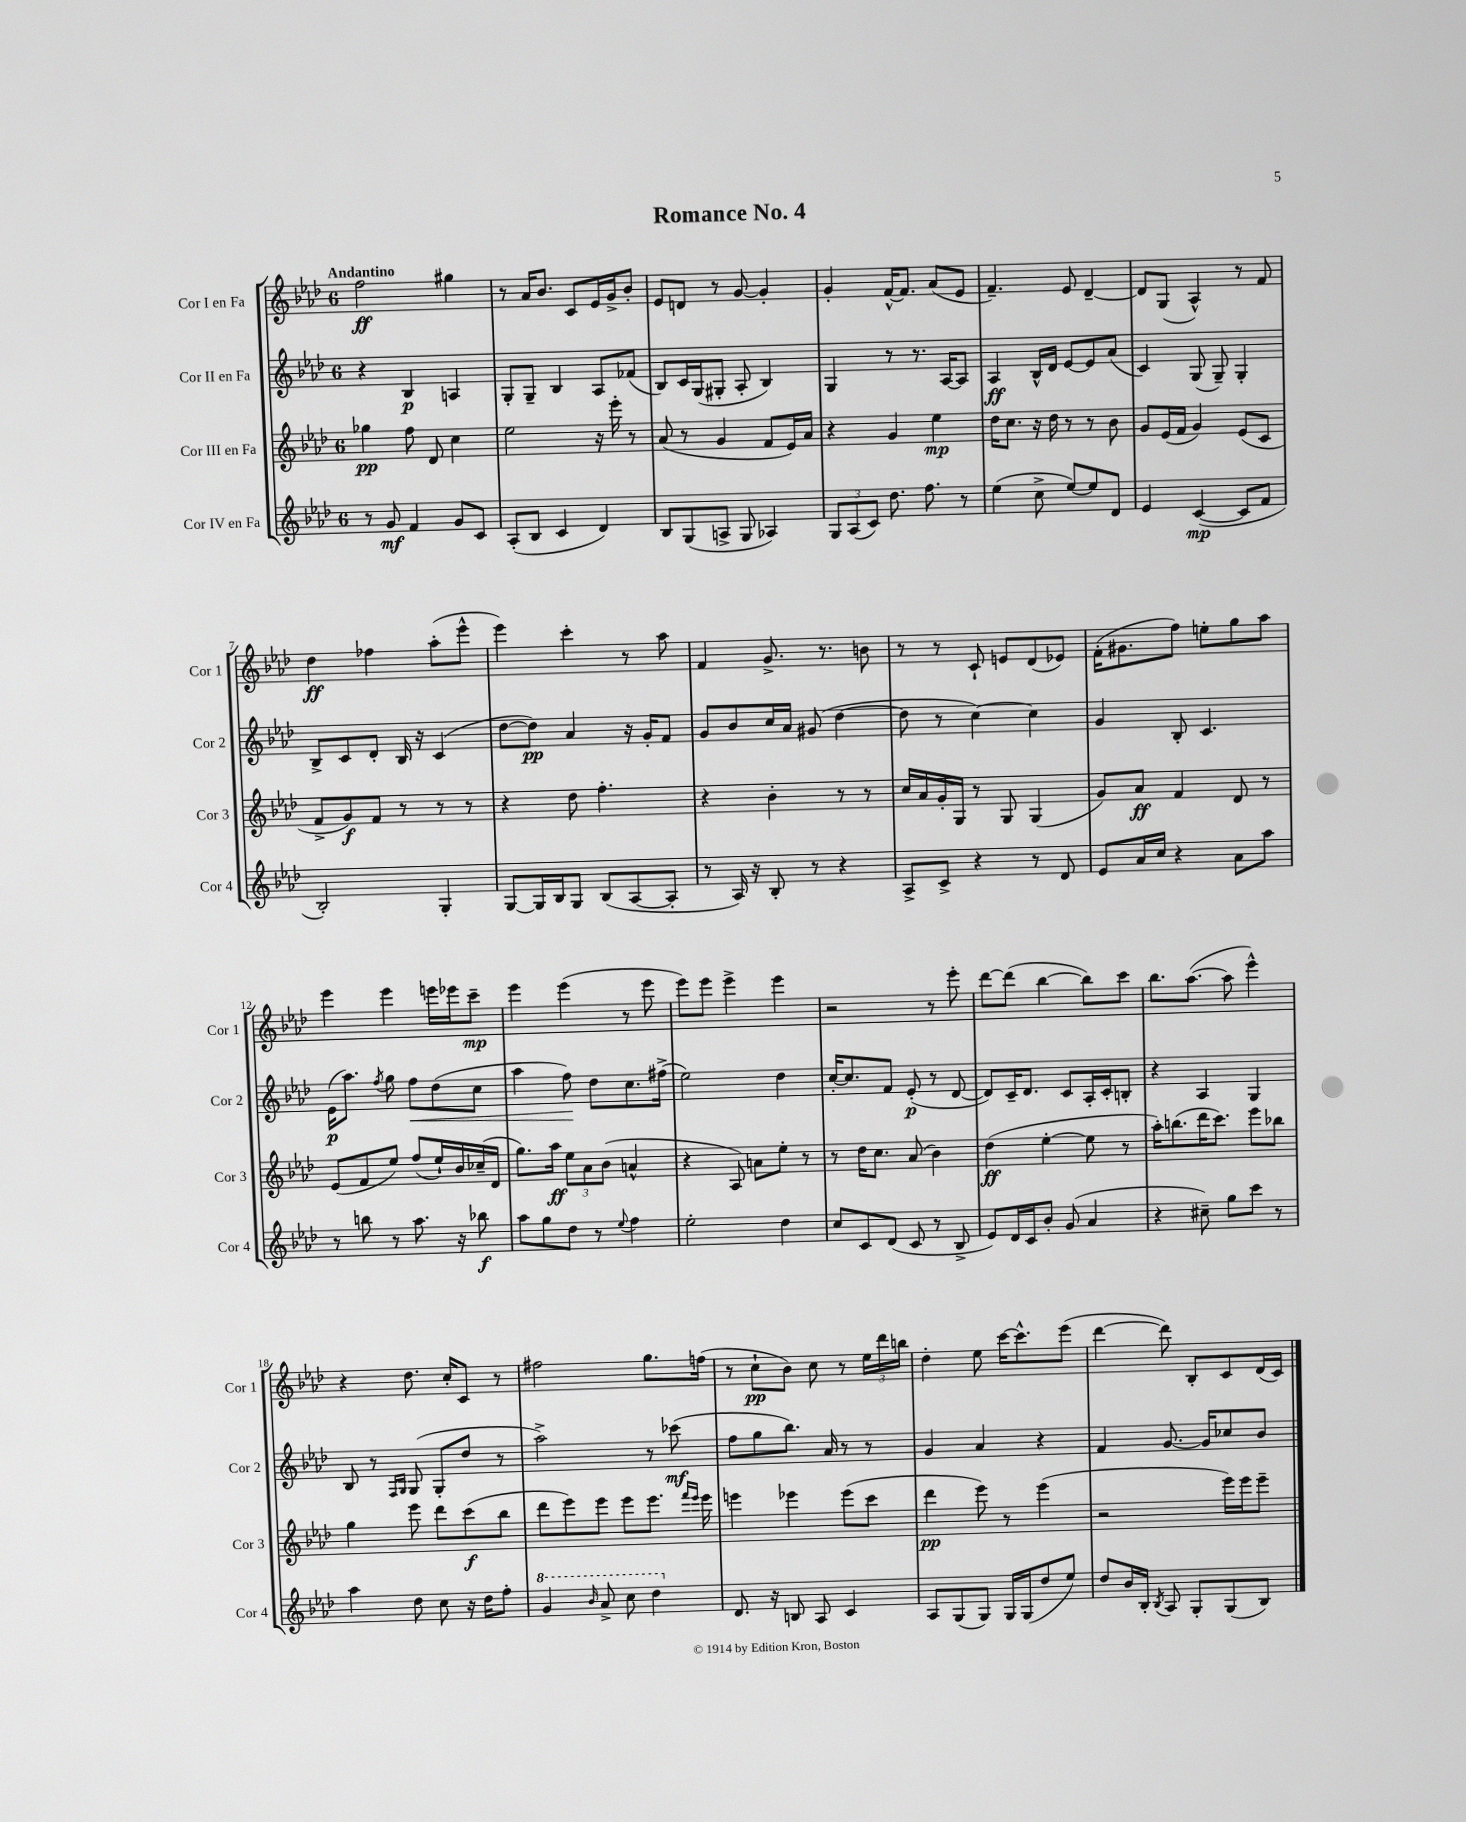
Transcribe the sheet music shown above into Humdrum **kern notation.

**kern	**kern	**kern	**kern
*staff4	*staff3	*staff2	*staff1
*clefG2	*clefG2	*clefG2	*clefG2
*k[b-e-a-d-]	*k[b-e-a-d-]	*k[b-e-a-d-]	*k[b-e-a-d-]
*M6/8	*M6/8	*M6/8	*M6/8
8r	4gg-\	4r	2ff\
8g/	.	.	.
4f/	8ff\	4B-/	.
.	8d-/	.	.
8g/L	4cc\	4A/	4gg#\
8c/J	.	.	.
=	=	=	=
(8A-'/L	2ee-\	8G'/L	8r
8B-/J	.	8G~/J	16a-/LK
.	.	.	8.b-/J
4c/	.	4B-/	.
.	.	.	8c/L
4d-/)	16r	8A-/L	16e-/L
.	16eee-'\	.	16g^/J
.	8r	(8f-/J	8b-'/J
=	=	=	=
8B-/L	(8a-/	8B-/L)	8e-/L
(8G/	8r	16c/L	8d/J
.	.	(16G/J	.
8A^/J	4g/	8G#'/J	8r
8G/	.	8A-'/	[8g/
4A-/)	8f/L	4B-/)	4g'/]
.	16e-/L)	.	.
.	16a-/JJ	.	.
=	=	=	=
12G/L	4r	4G/	4g'/
(12A-/	.	.	.
12c/J)	.	.	.
8.dd-\	4g/	8r	[16f^^/LK
.	.	.	8.f/]J
.	.	8.r	.
8.ff\	.	.	.
.	4ee-\	.	(8a-/L
.	.	[16A-/LK	.
8r	.	8A-/]J	8e-/J
=	=	=	=
(4ee-\	16dd-\LK	4A-/	4.f~/)
.	8.cc\J	.	.
8cc^\	16r	16B-^^/LL	.
.	16dd-\	16d-/JJ	.
[8ee-/L)	8r	[8e-/L	8e-/
8ee-/]	8r	8e-/]	[4d-~/
8d-/J	8b-\	(8a-/J	.
=	=	=	=
4e-/	8g/L	4c/)	8d-/]L
.	(16e-/L	.	(8G/J
.	16f/JJ	.	.
([4c/	4g/)	(8G/	4A-^^/)
.	.	8G~/)	.
8c/]L	(8e-/L	4G'/	8r
8f/J	8c/J	.	8f/
=	=	=	=
2B-'/)	8f^/L	8B-^/L	4dd-\
.	8g/)	8c/	.
.	8f/J	8d-'/J	4ff-\
.	8r	16B-/	.
.	.	16r	.
4G'/	8r	(4c/	(8aa-'\L
.	8r	.	8eee-^^\J
=	=	=	=
[8G/L	4r	[8dd-\L	4eee-\)
16G/]L	.	8dd-\]J)	.
16B-/J	.	.	.
8G/J	8dd-\	4a-/	4ccc'\
(8B-/L	4.ff'\	.	.
[8A-/	.	16r	8r
.	.	16g'/LK	.
8A-'/]J	.	8f/J	8aa-\
=	=	=	=
8r	4r	8g/L	4f/
16A-/)	.	8b-/	.
16r	.	.	.
8B-'/	4b-'\	16cc/L	8.g^/
.	.	16a-/JJ	.
8r	.	(8g#/	.
.	.	.	8.r
4r	8r	[4dd-\	.
.	8r	.	8b\
=	=	=	=
8A-^/L	16cc/LL	8dd-\]	8r
.	16a-/	.	.
8c^/J	16g'/	8r	8r
.	16G/JJ	.	.
4r	8r	[4cc\)	8c`/
.	8G/	.	8e/L
8r	(4G/	4cc\]	(8d-/
8d-/	.	.	8e-/J)
=	=	=	=
8e-/L	8g/L)	4g/	(16f'\LK
.	.	.	8.g#\
16a-/L	8a-/J	.	.
16cc/JJ	.	.	.
4r	4f/	8B-'/	8ff\J)
.	.	4.c/	8ee'\L
8a-\L	8d-/	.	8gg\
8aa-\J	8r	.	8aa-\J
=	=	=	=
8r	(8e-/L	(16e-\LK	4eee-\
.	.	8.aa-\J)	.
8bb\	8f/	.	.
.	.	8qff/	.
8r	8ee-/J)	8gg\	4eee-\
8.aa-\	(8ff/L	8ff\L	.
.	16ee-`/L)	(8dd-\	16eee\LL
16r	16b-/	.	16eee-\J
8bb-\	(16cc-~/	8cc\J	8ccc~\J
.	16d-/JJ	.	.
=	=	=	=
8aa-\L	8.gg\L)	4aa-\	4eee-\
8gg\	.	.	.
.	16aa-\Jk	.	.
8dd-\J	12ee-\L	8ff\)	(4eee-\
.	12a-\	.	.
8r	.	8dd-\L	.
.	(12b-\J	.	.
8qqee-/	.	.	.
4ff\	4a^^/	8.cc\	8r
.	.	.	8eee-\
.	.	(16ff#^\Jk	.
=	=	=	=
2ee-'\	4r	2ee-\)	8eee-\L)
.	.	.	8eee-\J
.	8A-/)	.	4eee-^\
.	8a\L	.	.
4dd-\	8ee-'\J	4dd-\	4eee-\
.	8r	.	.
=	=	=	=
8cc/L	8r	[16cc'/LK	2r
.	.	8.cc/]	.
8c/	16dd-\LK	.	.
.	8.cc\J	.	.
(8d-/J	.	8f/J	.
8c/	(8a-/	(8e-'/	.
8r	4b-\)	8r	8r
8B-^/	.	[8d-/	8eee-'\
=	=	=	=
8e-/L)	(4dd-\	8d-/]L)	[8ddd-\L
16d-/L	.	16c~/K	(8ddd-\]J
16c/J	.	8.d-/J	.
8b-'/J	[4ee-'\	.	[4bb-\
(8g/	.	8c/L	.
4a-/	8ee-\]	16A-'/L	8bb-\]L)
.	.	16c'/J	.
.	8r	8B'/J	8ccc\J
=	=	=	=
4r	16aa-'\LK)	4r	8.bb-\L
.	(8.bb\	.	.
.	.	.	([8.aa-\J
8cc#~\)	16ddd-\K	4A-/	.
.	8.ccc\J)	.	.
8gg\L	.	.	8aa-\]
8ccc\J	8eee-\L	4G/	4eee-^^\)
8r	8bb-\J	.	.
=	=	=	=
4aa-\	4gg\	8B-/	4r
.	.	8r	.
.	.	16qqF/LL	.
.	.	16qqG/JJ	.
8dd-\	8eee-\	(8G/	8.dd-\
8cc\	8ddd-\L	8G'/L	.
.	.	.	16cc'/LK
16r	(8ccc\	8dd-/J	8c/J
16dd-\LK	.	.	.
8ff'\J	8bb-\J	8r	8r
=	=	=	=
4gg/	8ddd-\L	2aa-^\)	2ff#\
.	8eee-\)	.	.
16qqbb-/	.	.	.
8aa-^/	8eee-\J	.	.
8ccc\	8eee-\L	.	.
4ddd-\	8.eee-\J	8r	8.gg\L
.	.	(8ccc-\	.
.	16qqfff/LL	.	.
.	16qqeee-/JJ	.	.
.	16eee-\	.	(16ff\Jk
=	=	=	=
8.d-/	4eee\	8ff\L	8r
.	.	8gg\	8cc`\L
16r	.	.	.
8B/	4eee-\	8.bb-\J)	8b-\J)
8A-/	.	.	8cc\
.	.	16a-/	.
4c/	(8eee-\L	8r	8r
.	8ccc\J	8r	24ee-\LL
.	.	.	24ddd-\
.	.	.	24bb\JJ
=	=	=	=
8A-/L	4ddd-\	4g/	4dd-'\
(8G/	.	.	.
8G/J)	8eee-\)	4a-/	8ee-\
16G/LL	8r	.	[16ccc\LK
(16G/J	.	.	8.ccc^^\]
8dd-/	(4eee-\	4r	.
8ee-/J)	.	.	(8eee-\J
=	=	=	=
8dd-/L	2r	4f/	[4ddd-\
16b-/L	.	.	.
16B-'/JJ	.	.	.
8qB-/	.	.	.
8A-/	.	[8.g/	8ddd-\])
8G'/L	.	.	8B-'/L
.	.	16g/]LK	.
(8G/	16eee-\LL)	8cc-/	8c/
.	16eee-\J	.	.
8B-/J)	8eee-~\J	8b-/J	(16d-/L
.	.	.	16c/JJ)
==	==	==	==
*-	*-	*-	*-
